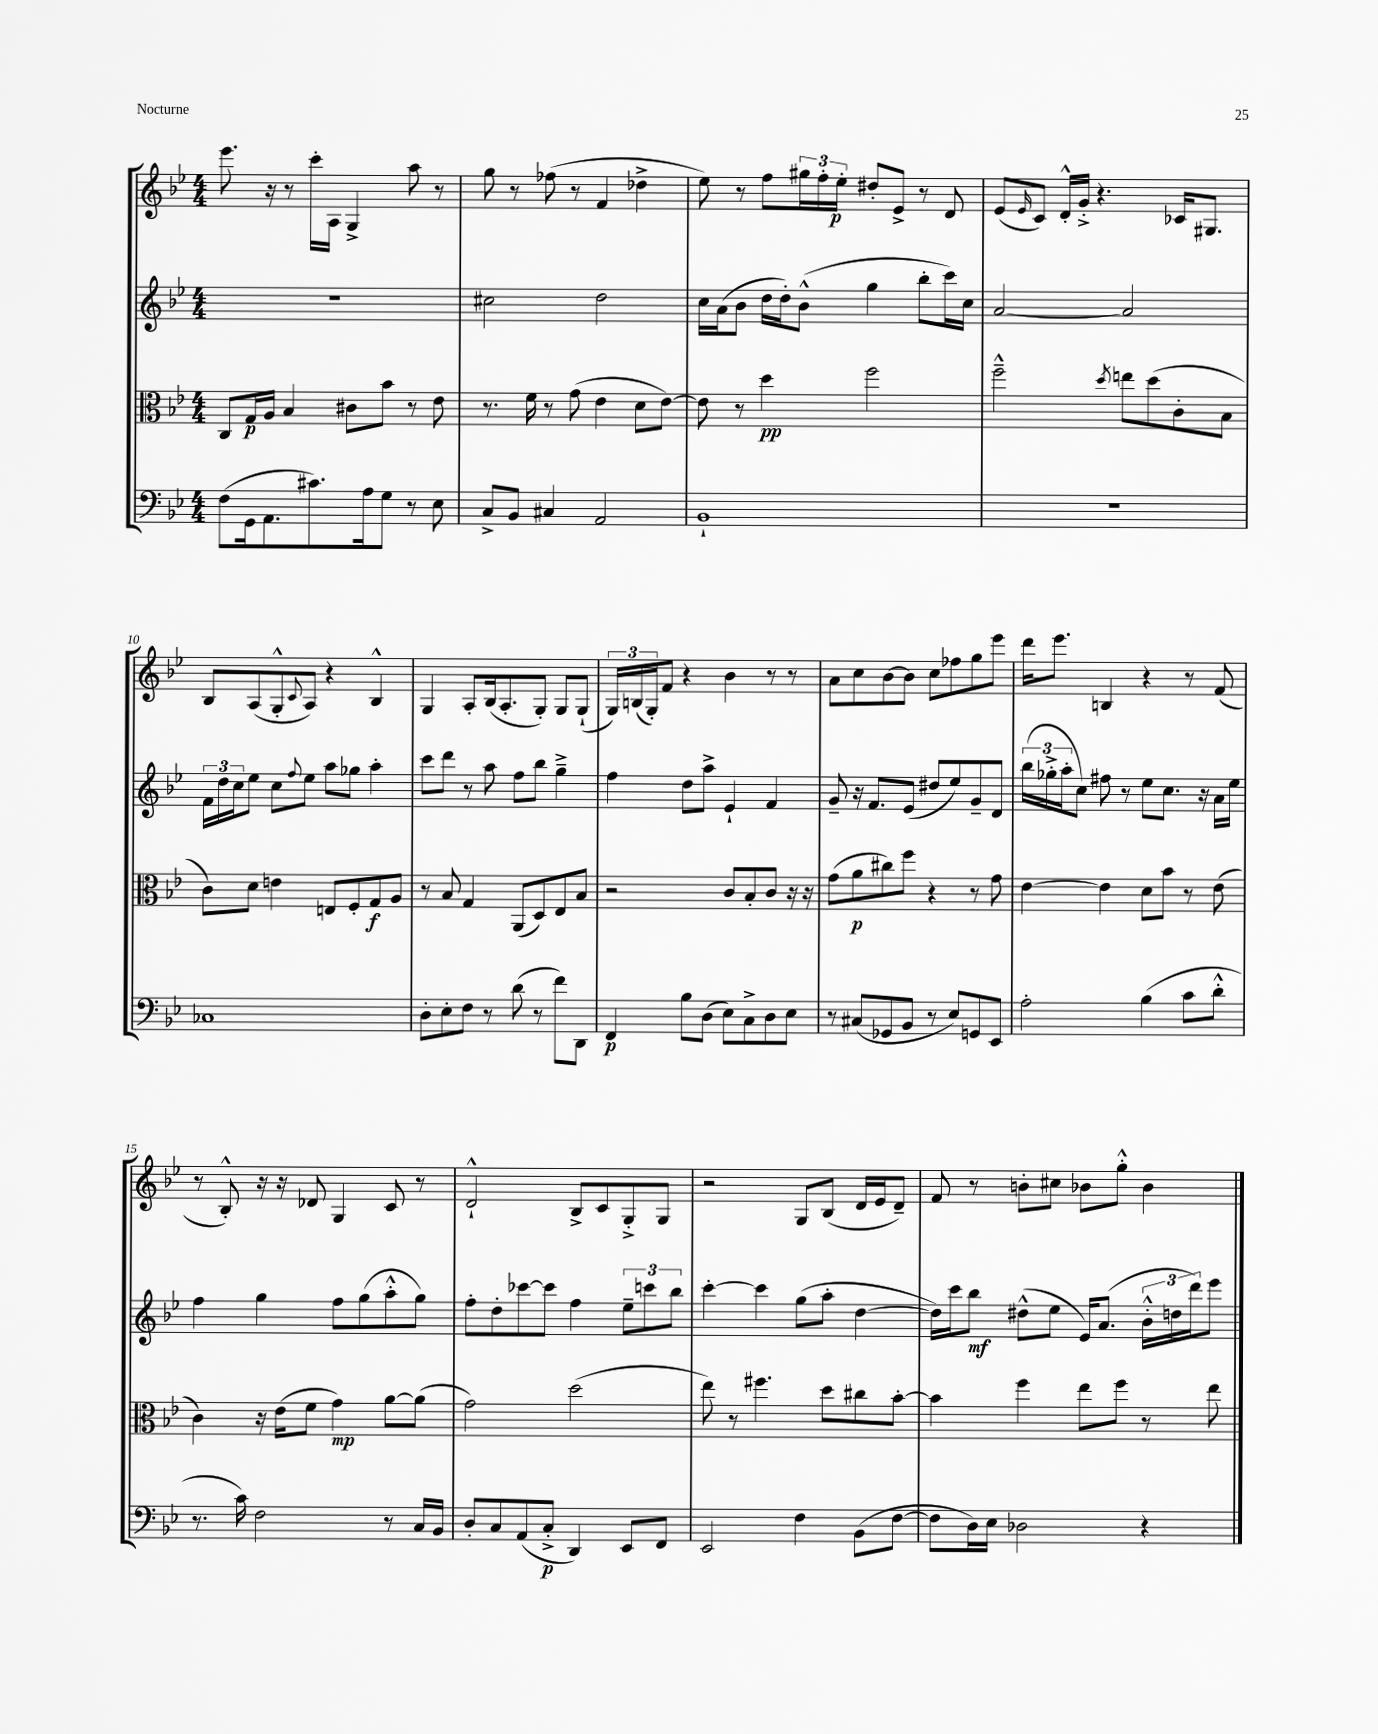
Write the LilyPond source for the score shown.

<<
\new StaffGroup <<
\new Staff = "s0" {
    \clef treble \key bes \major \numericTimeSignature \time 4/4
    ees'''8. r16 r8 c'''16-. a16 g4-> a''8 r8 |
    g''8 r8 fes''8( r8 f'4 des''4-> |
    ees''8) r8 f''8 \tuplet 3/2 { gis''16 f''16-. ees''16-.\p } dis''8-. ees'8-> r8 d'8 |
    ees'8( \grace { ees'16 } c'8) d'16-.-^ g'16-.-> r4. ces'16 gis8. |
    bes8 a8( g8-.-^ \appoggiatura { c'8 } a8) r4 bes4-^ |
    g4 a8-. bes16( a8.-. g8-.) g8 g8-!( |
    \tuplet 3/2 { g16) b16( g16-.) } f'8 r4 bes'4 r8 r8 |
    a'8 c''8 bes'8~ bes'8 c''8 fes''8 g''8 ees'''8 |
    d'''16 ees'''8. b4 r4 r8 f'8( |
    r8 bes8-.-^) r16 r16 des'8 g4 c'8 r8 |
    d'2-!-^ bes8-> c'8 g8-.-> g8 |
    r2 g8 bes8( d'16 ees'16 d'8--) |
    f'8 r8 b'8-. cis''8 bes'8 g''8-.-^ bes'4 \bar "|." |
}
\new Staff = "s1" {
    \clef treble \key bes \major \numericTimeSignature \time 4/4
    R1 |
    cis''2 d''2 |
    c''16 a'16( bes'8 d''16 d''16-.) bes'8-^( g''4 bes''8-. c'''16) c''16 |
    a'2~ a'2 |
    \tuplet 3/2 { f'16 d''16 c''16 } ees''8 c''8 \appoggiatura { f''8 } ees''8 a''8 ges''8 a''4-. |
    c'''8 d'''8 r8 a''8 f''8 bes''8 g''4---> |
    f''4 d''8 a''8-> ees'4-! f'4 |
    g'8-- r16 f'8. ees'8( dis''8 ees''8) g'8-- d'8 |
    \tuplet 3/2 { bes''16( ges''16-.-> a''16-. } c''8) fis''8 r8 ees''8 c''8. r16 a'16 ees''16 |
    f''4 g''4 f''8 g''8( a''8-.-^ g''8) |
    f''8-. d''8-. ces'''8~ ces'''8 f''4 \tuplet 3/2 { ees''8-- c'''8 bes''8 } |
    c'''4~-. c'''4 g''8( a''8-. d''4~ |
    d''16) c'''16 bes''8\mf dis''8-^( ees''8 ees'16) a'8.( \tuplet 3/2 { bes'16-.-^ d''16 d'''16) } ees'''8 \bar "|." |
}
\new Staff = "s2" {
    \clef alto \key bes \major \numericTimeSignature \time 4/4
    c8 g16\p a16 bes4 cis'8 bes'8 r8 ees'8 |
    r8. f'16 r8 g'8( ees'4 d'8 ees'8~) |
    ees'8 r8 d''4\pp f''2 |
    f''2---^ \acciaccatura { d''8 } e''8 d''8( c'8-. bes8 |
    c'8) d'8 e'4 e8 f8-. g8\f a8 |
    r8 bes8 g4 a,8( d8) ees8 bes8 |
    r2 c'8 bes8-. c'8 r16 r16 |
    g'8( a'8\p cis''8) f''8 r4 r8 g'8 |
    ees'4~ ees'4 d'8 bes'8 r8 ees'8( |
    c'4) r16 ees'16( f'8 g'4\mp) a'8~ a'8( |
    g'2) d''2( |
    ees''8) r8 fis''4. d''8 cis''8 bes'8~-. |
    bes'4 f''4 ees''8 f''8 r8 ees''8 \bar "|." |
}
\new Staff = "s3" {
    \clef bass \key bes \major \numericTimeSignature \time 4/4
    f8( g,16 a,8. cis'8.) a16 g8 r8 ees8 |
    c8-> bes,8 cis4 a,2 |
    bes,1-! |
    R1 |
    ces1 |
    d8-. ees8-. f8 r8 d'8( r8 f'8) d,8 |
    f,4\p bes8 d8( ees8) c8-> d8 ees8 |
    r8 cis8( ges,8 bes,8 r8 ees8) g,8 ees,8 |
    a2-. bes4( c'8 d'8-.-^ |
    r8. c'16) f2 r8 c16 bes,16 |
    d8-. c8 a,8( c8-.->\p d,4) ees,8 f,8 |
    ees,2 f4 bes,8( f8~ |
    f8 d16) ees16 des2 r4 \bar "|." |
}
>>
>>
\layout { \context { \Score currentBarNumber = #6 \override BarNumber.break-visibility = ##(#f #t #t) barNumberVisibility = #(every-nth-bar-number-visible 5) } }
